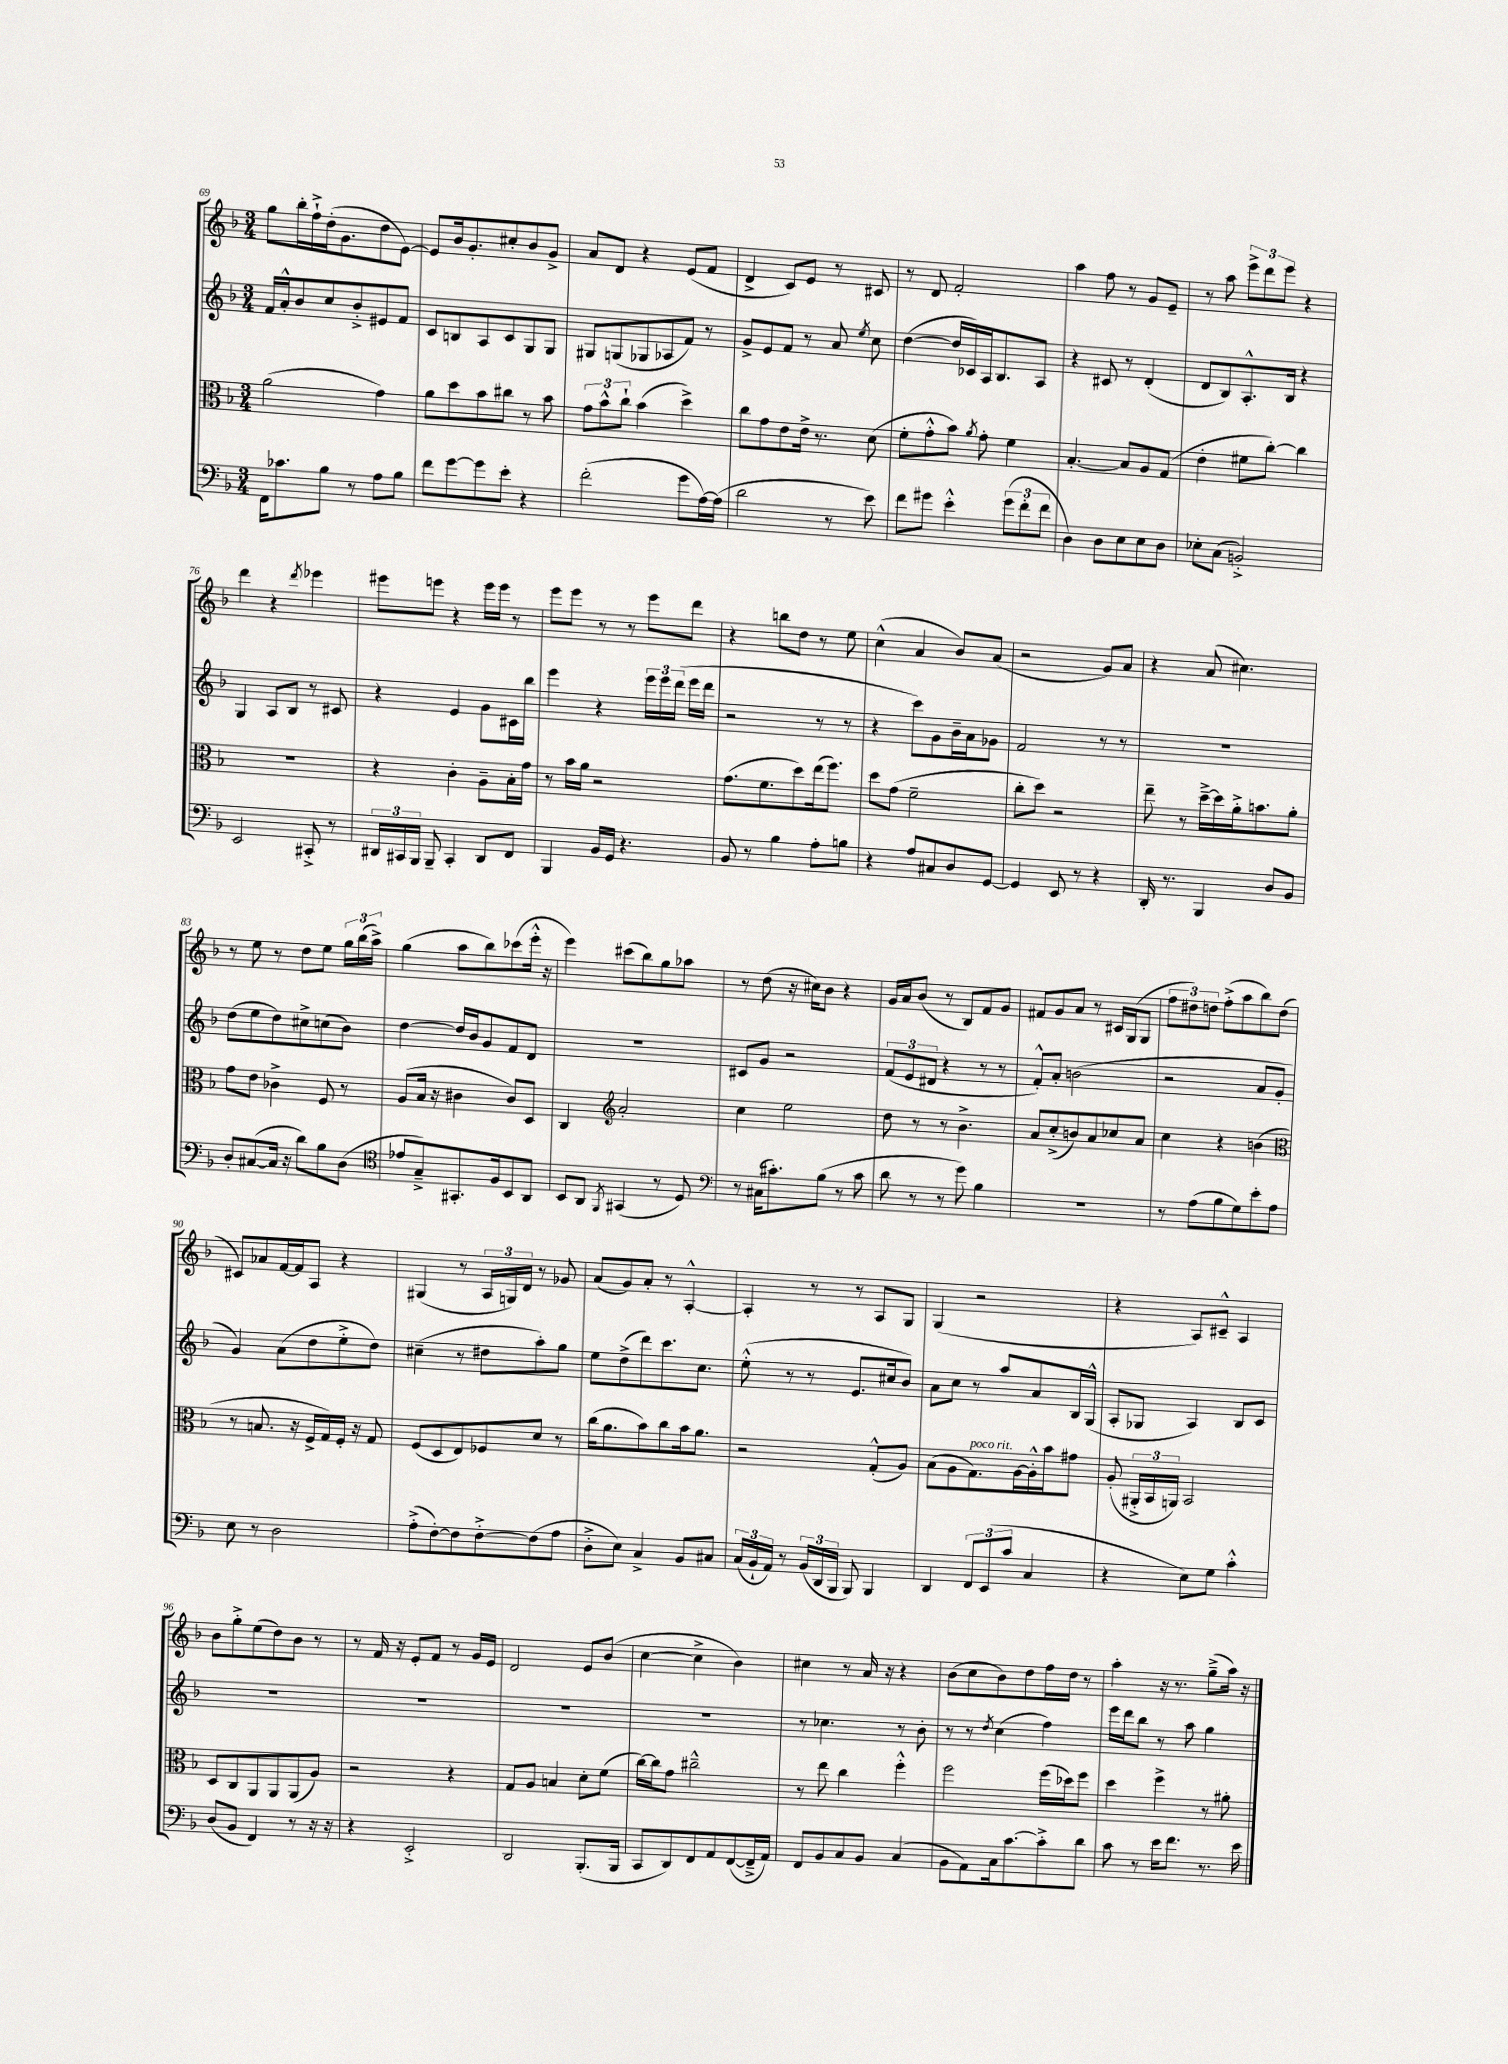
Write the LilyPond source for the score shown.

<<
\new StaffGroup <<
\new Staff = "s0" {
    \clef treble \key f \major \numericTimeSignature \time 3/4
    \autoBeamOff g''8[ bes''16-. f''16-!-> d''16-.( g'8. d''8 e'8]~) |
    e'8[ bes'16 g'8.-. cis''8-. bes'8 g'8]-> |
    a'8[ d'8] r4 e'8[( f'8] |
    d'4-> c'8[) e'8] r8 cis'8 |
    r8 d'8 f'2-. |
    a''4 f''8 r8 g'8[ e'8]-- |
    r8 a''8 \tuplet 3/2 { e'''8[-> d'''8 e'''8] } r4 |
    d'''4 r4 \acciaccatura { d'''8 } ees'''4 |
    eis'''8[ e'''8] r4 e'''16[ e'''16] r8 |
    e'''8[ e'''8] r8 r8 e'''8[ d'''8] |
    r4 b''8[ d''8] r8 e''8 |
    c''4-^( a'4 bes'8[) a'8]( |
    r2 g'8[) a'8] |
    r4 a'8( cis''4.) |
    r8 e''8 r8 d''8[ e''8] \tuplet 3/2 { g''16[ bes''16( a''16]->) } |
    g''4( a''8[ bes''8) ces'''8( e'''16]-.-^ r16 |
    e'''4) cis'''8[( bes''8) g''8 aes''8] |
    r8 d''8( r16 cis''16[) bes'8] r4 |
    g'16[ a'16 bes'8]( r8 bes8[) f'8 g'8] |
    fis'8[ g'8 a'8] r8 cis'16[ g16( g8] |
    \tuplet 3/2 { f''8[ dis''8) d''8] } f''8[-.->( a''8 bes''8) d''8]( |
    cis'8[) aes'8 f'16~ f'16 a8] r4 |
    gis4( r8 \tuplet 3/2 { a16[ g16) d'16] } r8 ges'8 |
    a'8[( g'8) a'8]-. r8 a4~-.-^ |
    a4-. r8 r8 a8[ g8] |
    g4( r2 |
    r4 a8[) cis'8]---^ a4 |
    bes'8[ g''8-.-> e''8( d''8) bes'8] r8 |
    r8 f'16 r16 e'8[-. f'8] r8 g'16[ e'16] |
    d'2 e'8[ bes'8]( |
    c''4~ c''4-> bes'4) |
    cis''4 r8 a'16 r16 r4 |
    bes'8[( c''8 bes'8) d''8 f''16 d''16] r8 |
    a''4-. r16 r8. g''8[--->( a''16]) r16 \bar "|." |
}
\new Staff = "s1" {
    \clef treble \key f \major \numericTimeSignature \time 3/4
    \autoBeamOff f'16[ a'16-.-^ bes'8 c''8 bes'8-.-> eis'8 f'8] |
    c'8[ b8 a8 c'8 g8 g8] |
    gis8[ g8( ges8 aes8 f'8]) r8 |
    g'8[-> e'8 f'8] r8 a'8 \acciaccatura { e''8 } c''8 |
    d''4~( d''16[ ces'16) a16 bes8. a8] |
    r4 cis'8 r8 d'4-.( |
    d'8[ bes8) a8.-.-^ bes16] r4 |
    g4 a8[ bes8] r8 cis'8 |
    r4 e'4 g'8[ cis'16 bes''16] |
    e'''4 r4 \tuplet 3/2 { e'''16[ e'''16 d'''16]( } e'''16[ d'''16] |
    r2 r8 r8 |
    r4 c'''8[) g'8 bes'16-- a'16 ges'8] |
    f'2 r8 r8 |
    R2. |
    d''8[( e''8 d''8) cis''8-> c''8( bes'8]) |
    d''4~ d''16[ bes'16 g'8 f'8 d'8] |
    R2. |
    cis'8[ g'8] r2 |
    \tuplet 3/2 { f'8[( e'8 dis'8] } r4 r8 r8 |
    f'8[-.-^) a'8]-. b'2( |
    r2 a'8[ g'8]-. |
    g'4) a'8[( d''8 e''8-.-> d''8]) |
    cis''4--( r8 dis''8[ a''8-.) g''8] |
    e''8[ d''8->( d'''8) c'''8. c''8.] |
    e''8-.-^( r8 r8 e'8.[ cis''16 bes'8]) |
    a'8[ c''8] r8 a''8[ a'8 bes16 g16]-^( |
    a8[-. ges8] a4) bes8[ c'8] |
    R2. |
    R2. |
    R2. |
    R2. |
    r8 ces''4. r8 bes'8-. |
    r8 r8 \acciaccatura { d''8 } c''4( f''4) |
    e'''16[ d'''16 bes''8] r8 a''8 g''4 \bar "|." |
}
\new Staff = "s2" {
    \clef alto \key f \major \numericTimeSignature \time 3/4
    \autoBeamOff a'2( g'4) |
    a'8[ d''8 bes'8 cis''8] r8 bes'8 |
    \tuplet 3/2 { g'8[ bes'8-^ c''8]-! } bes'4( d''4->) |
    c''8[ g'8 e'8 e'16]-> r8. d'8( |
    f'8[-. g'8-.-^ bes'8]) \acciaccatura { a'8 } g'8-. f'4 |
    bes4.~-. bes8[ a8 g8]( |
    e'4-. fis'8[ c''8]~-.) c''4 |
    R2. |
    r4 c'4-. a8[-- bes16-. g'16] |
    r8 bes'16[ a'16] r2 |
    g'8.[( f'8. d''8) e''16( f''8.]) |
    d''8[ g'8]( f'2-- |
    c''8[-. d''8]) r2 |
    e''8-- r8 d''16[~---> d''16 a'16-.-> b'8. a'8]-. |
    g'8[ e'8] ces'4-> f8 r8 |
    a8[( bes16] r16 cis'4 cis'8[) d8] |
    c4 \clef treble a'2-. |
    c''4 e''2 |
    d''8 r8 r8 bes'4.-> |
    a'8[ c''8-.->( b'8) a'8 ces''8 a'8] |
    c''4 r4 b'4( |
    \clef alto r8 b8. r16 f16[-> g16) f16]-. r16 g8 |
    f8[( d8 e8) fes8 d'8] r8 |
    c''16[( a'8. bes'8) c''8 bes'16 a'8.] |
    r2 g8[-.-^( a8]) |
    bes8[( a8 g8.^\markup { \italic "poco rit." }) a16~ a16-.-^ bes'16 gis'8] |
    a8-.( \tuplet 3/2 { ais,16[-.-> bes,16 a,16]) } bes,2 |
    d8[ c8 a,8 a,8 a,8( a8]) |
    r2 r4 |
    g8[ a8] b4 d'8[-. f'8]( |
    c''16[~) c''16 g'8] cis''2---^ |
    r8 e''8 c''4 f''4-.-^ |
    f''2 f''16[( des''16) f''8] |
    d''4 f''4-> r8 ais'8-. \bar "|." |
}
\new Staff = "s3" {
    \clef bass \key f \major \numericTimeSignature \time 3/4
    \autoBeamOff f,16[ ces'8. bes8] r8 a8[ bes8] |
    f'8[ g'8~ g'8 e'8]-. r4 |
    f'2-.( g'8[ a16~) a16]( |
    d'2 r8 e'8) |
    f'8[ gis'8] e'4-.-^ \tuplet 3/2 { gis'8[( f'8-. f'8] } |
    d4) d8[ e8 e8 d8] |
    ees8[-. c8]( b,2-.->) |
    e,2 cis,8-.-> r8 |
    \tuplet 3/2 { dis,16[ cis,16 bes,,16] } bes,,8-- cis,4-. dis,8[ f,8] |
    bes,,4 bes,16[ g,16] r4. |
    bes,8 r8 bes4 a8[-. b8] |
    r4 a8[ cis8 d8 g,8]~ |
    g,4 e,8 r8 r4 |
    d,16-. r8. bes,,4 d8[ bes,8] |
    d8[-. cis8~( cis16] r16 d'8[) bes8 d8]( |
    \clef tenor ees'8[ g8--->) gis,8.-. f16 bes,8 a,8] |
    bes,8[ a,8] \acciaccatura { f,8 } gis,4( r8 d8) |
    \clef bass r8 cis16[( cis'8.-.) bes8]( r8 cis'8 |
    d'8 r8 r8 g'8) bes4 |
    R2. |
    r8 a8[( bes8 g8) e'8-. a8] |
    e8 r8 d2 |
    a8[-.->( f8~-.) f8 f8~-.-> f8( a8] |
    d8[-.-> e8]) c4-> bes,8[ cis8] |
    \tuplet 3/2 { c16[( bes,16-! a,16]) } r8 \tuplet 3/2 { bes,16[( d,16 bes,,16] } bes,,8) bes,,4 |
    d,4 \tuplet 3/2 { f,8[ e,8( c'8] } c4 |
    r4 e8[) g8] c'4-.-^ |
    d8[( bes,8] f,4) r8 r16 r16 |
    r4 e,2-.-> |
    d,2 bes,,8.[-.( bes,,16] |
    c,8[ d,8) f,8 a,8 f,8~( f,16---> a,16]) |
    f,8[ bes,8 c8 bes,8] c4( |
    bes,8[ a,8) c16 c'8.~ c'8-.-> d'8] |
    c'8 r8 e'16[ f'8.] r8. e'16 \bar "|." |
}
>>
>>
\layout { \context { \Score currentBarNumber = #69 } }
